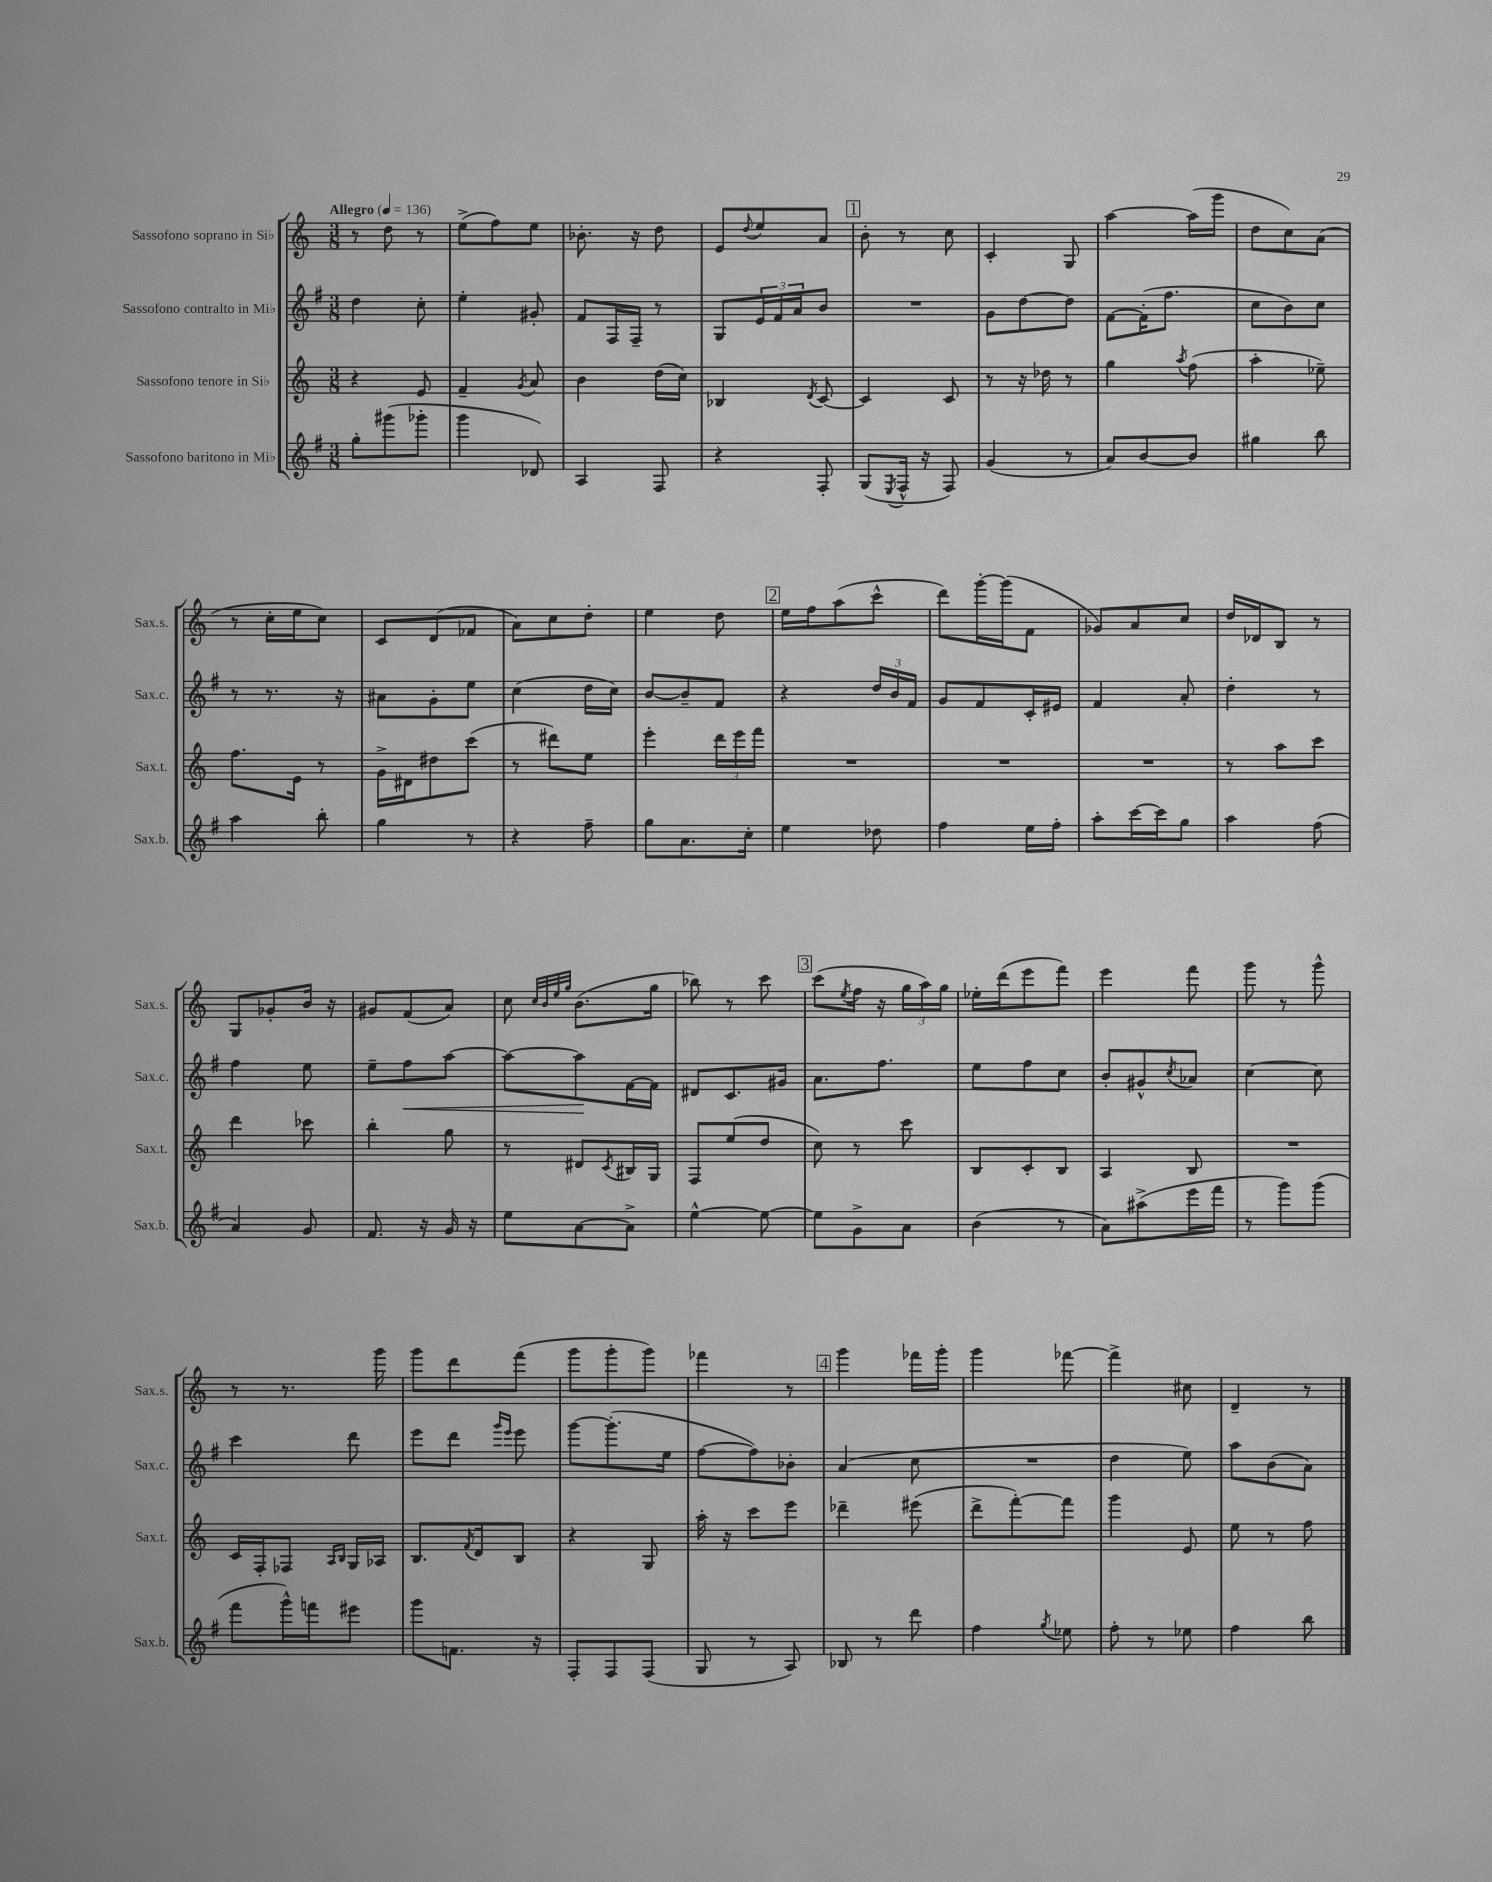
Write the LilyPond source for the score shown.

<<
\new StaffGroup <<
\new Staff = "s0" \with { instrumentName = "Sassofono soprano in Sib" shortInstrumentName = "Sax.s." } {
    \clef treble \key c \major \numericTimeSignature \time 3/8 \tempo "Allegro" 4 = 136
    r8 d''8 r8 |
    e''8->( f''8) e''8 |
    bes'8.-. r16 d''8 |
    e'8 \appoggiatura { d''8 } e''8 a'8 |
    \mark \markup { \box "1" } b'8-. r8 c''8 |
    c'4-. g8 |
    a''4~ a''16( g'''16 |
    d''8 c''8) a'8( |
    r8 c''16-. e''16 c''8) |
    c'8 d'8( fes'8 |
    a'8) c''8 d''8-. |
    e''4 d''8 |
    \mark \markup { \box "2" } e''16 f''16 a''8( c'''8-^ |
    d'''8) g'''16~-. g'''16( f'8 |
    ges'8) a'8 c''8 |
    d''16 des'16 b8 r8 |
    g8 ges'8-. b'16 r16 |
    gis'8 f'8( a'8) |
    c''8 \grace { c''32 b'32 e''32 g''32 } b'8.( g''16 |
    bes''8) r8 c'''8 |
    \mark \markup { \box "3" } c'''8( \acciaccatura { e''8 } f''16 r16 \tuplet 3/2 { g''16 a''16) g''16 } |
    ees''16-. d'''16( e'''8 f'''8) |
    e'''4 f'''8 |
    g'''8 r8 g'''8-^ |
    r8 r8. g'''16 |
    g'''8 d'''8 f'''8( |
    g'''8 g'''8-. g'''8) |
    fes'''4 r8 |
    \mark \markup { \box "4" } g'''4 fes'''16 g'''16-. |
    g'''4 fes'''8~ |
    fes'''4-> cis''8 |
    d'4-- r8 \bar "|." |
}
\new Staff = "s1" \with { instrumentName = "Sassofono contralto in Mib" shortInstrumentName = "Sax.c." } {
    \clef treble \key g \major \numericTimeSignature \time 3/8
    d''4 c''8-. |
    e''4-. gis'8-. |
    fis'8 fis16 fis16-- r8 |
    g8 \tuplet 3/2 { e'16 fis'16 a'16 } b'8 |
    \mark \markup { \box "1" } R4. |
    g'8 d''8~ d''8 |
    fis'8~ fis'16-.( fis''8. |
    c''8 b'8) c''8 |
    r8 r8. r16 |
    ais'8 g'8-. e''8 |
    c''4( d''16 c''16) |
    b'8~ b'8-- fis'8 |
    \mark \markup { \box "2" } r4 \tuplet 3/2 { d''16 b'16 fis'16 } |
    g'8 fis'8 c'16-. eis'16 |
    fis'4 a'8-. |
    d''4-. r8 |
    fis''4 e''8 |
    e''8-- fis''8\< a''8~ |
    a''8~ a''8\! fis'16~ fis'16 |
    dis'8 c'8. gis'16 |
    \mark \markup { \box "3" } a'8. fis''8. |
    e''8 fis''8 c''8 |
    b'8-. gis'8-^ \acciaccatura { c''8 } aes'8 |
    c''4~ c''8 |
    c'''4 d'''8 |
    e'''8 d'''8 \grace { g'''16 e'''16 } e'''8 |
    g'''8~ g'''8.-.( e''16 |
    fis''8~ fis''8) bes'8-. |
    \mark \markup { \box "4" } a'4( c''8 |
    R4. |
    d''4 e''8) |
    a''8 b'8( a'8) \bar "|." |
}
\new Staff = "s2" \with { instrumentName = "Sassofono tenore in Sib" shortInstrumentName = "Sax.t." } {
    \clef treble \key c \major \numericTimeSignature \time 3/8
    r4 e'8 |
    f'4-- \acciaccatura { g'8 } a'8 |
    b'4 d''16( c''16) |
    bes4 \acciaccatura { d'8 } c'8~ |
    \mark \markup { \box "1" } c'4 c'8 |
    r8 r16 des''16 r8 |
    g''4 \acciaccatura { a''8 } f''8( |
    a''4-. ees''8--) |
    f''8. e'16 r8 |
    g'16-> dis'16 dis''8 c'''8( |
    r8 dis'''8) e''8 |
    e'''4-. \tuplet 3/2 { d'''16 e'''16 f'''16 } |
    \mark \markup { \box "2" } R4. |
    R4. |
    R4. |
    r8 a''8 c'''8 |
    d'''4 ces'''8 |
    b''4-. g''8 |
    r8 dis'8 \acciaccatura { c'8 } bis16 g16 |
    f8 e''8( d''8 |
    \mark \markup { \box "3" } c''8) r8 c'''8 |
    b8 c'8-. b8 |
    a4 b8 |
    R4. |
    c'16 f16-. fes8 \grace { a16 b16 } g16 aes16 |
    b8. \acciaccatura { f'8 } d'16 b8 |
    r4 g8 |
    a''16-. r16 c'''8 e'''8 |
    \mark \markup { \box "4" } des'''4-- eis'''8( |
    d'''8-> f'''8~-.) f'''8 |
    g'''4 e'8 |
    e''8 r8 f''8 \bar "|." |
}
\new Staff = "s3" \with { instrumentName = "Sassofono baritono in Mib" shortInstrumentName = "Sax.b." } {
    \clef treble \key g \major \numericTimeSignature \time 3/8
    g''8-. gis'''8( ges'''8-. |
    g'''4 des'8) |
    a4 fis8 |
    r4 fis8-. |
    \mark \markup { \box "1" } g8( \acciaccatura { e8 } fis16-^ r16 fis8) |
    g'4( r8 |
    a'8) b'8~ b'8 |
    gis''4 b''8 |
    a''4 b''8-. |
    g''4 r8 |
    r4 fis''8-- |
    g''8 a'8. c''16-. |
    \mark \markup { \box "2" } e''4 des''8 |
    fis''4 e''16 fis''16-. |
    a''8-. c'''16~ c'''16 g''8 |
    a''4 fis''8( |
    a'4) g'8 |
    fis'8. r16 g'16 r16 |
    e''8 a'8~ a'8-> |
    e''4~-^ e''8~ |
    \mark \markup { \box "3" } e''8 g'8-> a'8 |
    b'4( r8 |
    a'8) ais''8->( e'''16 fis'''16 |
    r8 g'''8) g'''8( |
    fis'''8 g'''16-^) f'''16 eis'''8 |
    g'''8 f'8. r16 |
    fis8-. fis8 fis8( |
    g8 r8 a8) |
    \mark \markup { \box "4" } bes8 r8 d'''8 |
    fis''4 \acciaccatura { g''8 } ees''8 |
    fis''8-. r8 ees''8 |
    fis''4 b''8 \bar "|." |
}
>>
>>
\layout { \context { \Score \remove "Bar_number_engraver" } }
